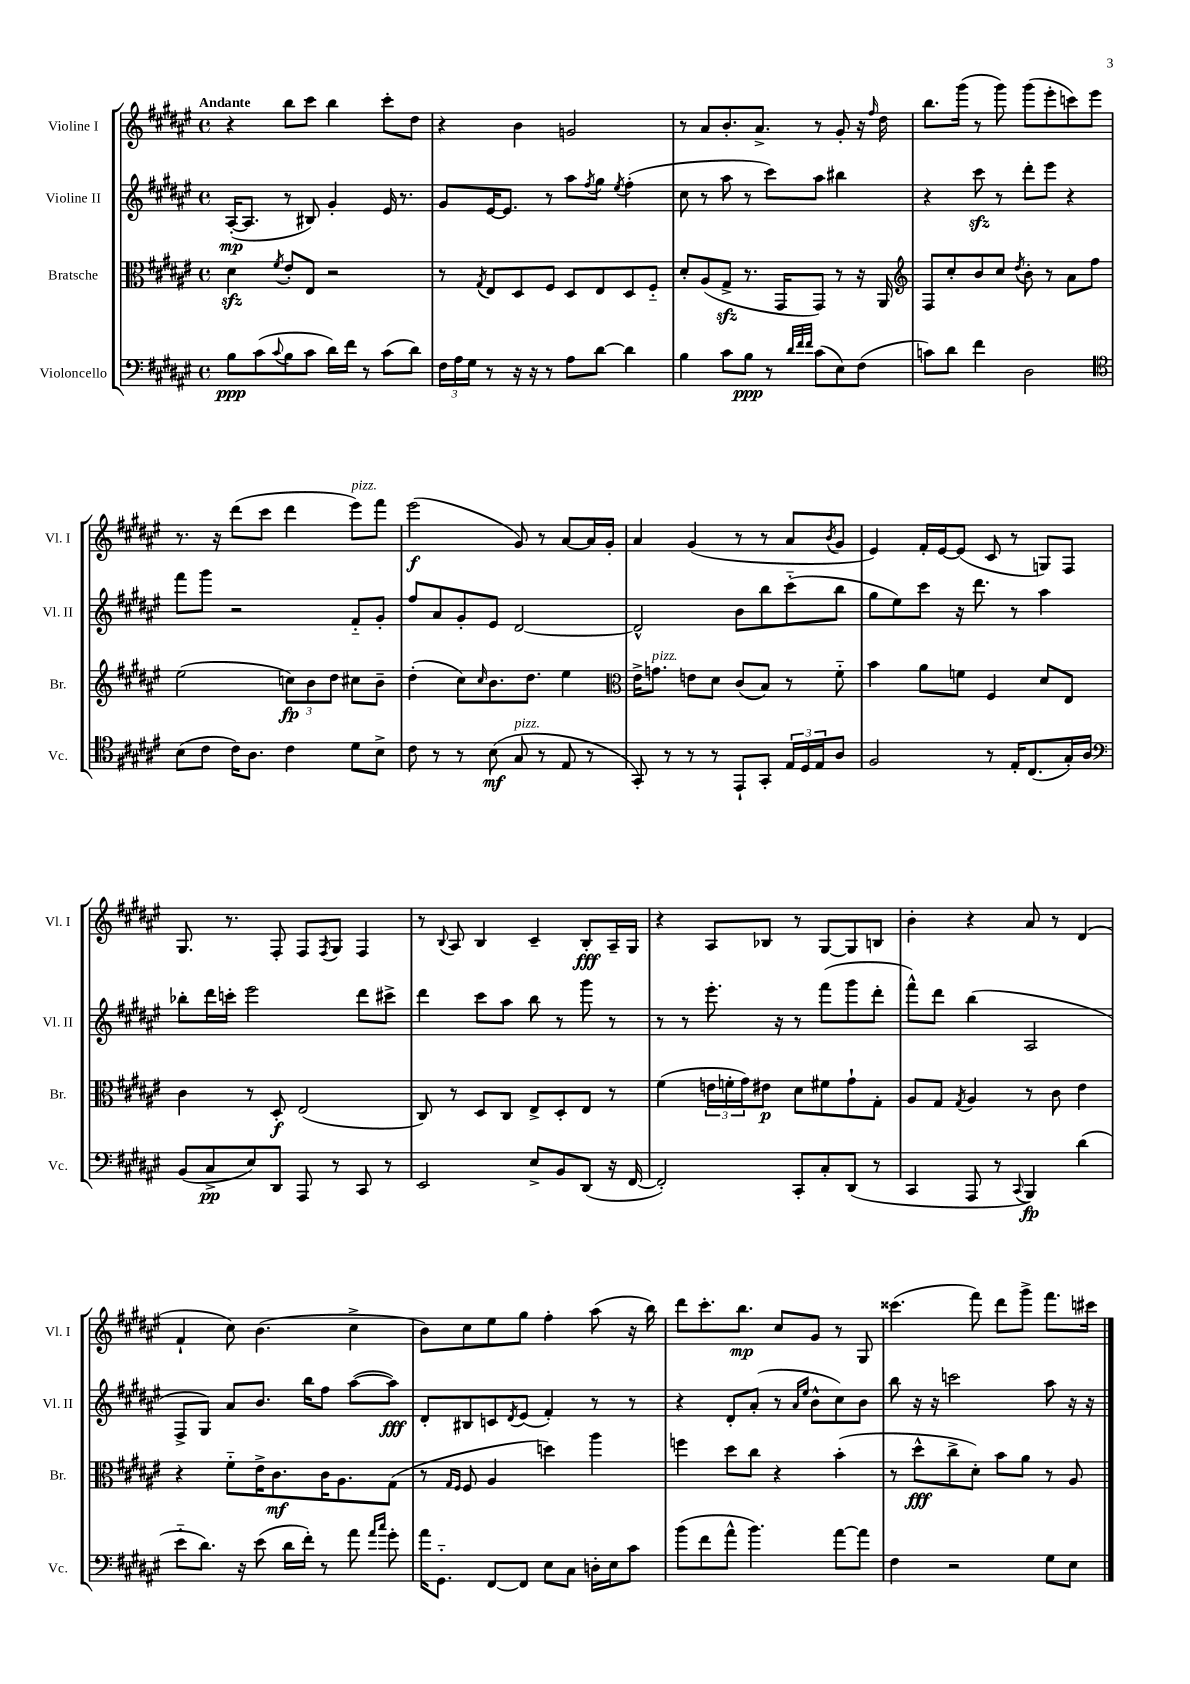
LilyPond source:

<<
\new StaffGroup <<
\new Staff = "s0" \with { instrumentName = "Violine I" shortInstrumentName = "Vl. I" } {
    \clef treble \key fis \major \defaultTimeSignature \time 4/4 \tempo "Andante"
    r4 b''8 cis'''8 b''4 cis'''8-. dis''8 |
    r4 b'4 g'2 |
    r8 ais'8 b'8.-. ais'8.-> r8 gis'8-. r16 \grace { fis''16 } dis''16 |
    b''8. gis'''16( r8 gis'''8) gis'''8( eis'''8-. c'''8) eis'''8 |
    r8. r16 dis'''8( cis'''8 dis'''4 eis'''8^\markup { \italic "pizz." }) fis'''8 |
    eis'''2\f( gis'8) r8 ais'8~ ais'16 gis'16-. |
    ais'4 gis'4( r8 r8 ais'8 \acciaccatura { b'8 } gis'8 |
    eis'4) fis'16-. eis'16~ eis'8( cis'8 r8 g8) fis8 |
    gis8. r8. fis8-. fis8 \acciaccatura { fis8 } gis8 fis4 |
    r8 \appoggiatura { b8 } ais8 b4 cis'4-- b8-.\fff ais16-- gis16 |
    r4 ais8 bes8 r8 gis8~ gis8 b8 |
    b'4-. r4 ais'8 r8 dis'4( |
    fis'4-! cis''8) b'4.( cis''4-> |
    b'8) cis''8 eis''8 gis''8 fis''4-. ais''8( r16 b''16) |
    dis'''8 cis'''8.-. b''8.\mp cis''8 gis'8 r8 gis8 |
    cisis'''4.( fis'''8) dis'''8 gis'''8-> fis'''8. cis'''16 \bar "|." |
}
\new Staff = "s1" \with { instrumentName = "Violine II" shortInstrumentName = "Vl. II" } {
    \clef treble \key fis \major \defaultTimeSignature \time 4/4
    ais16~-.\mp( ais8. r8 bis8) gis'4-. eis'16 r8. |
    gis'8 eis'16~ eis'8. r8 ais''8 \acciaccatura { fis''8 } gis''8 \acciaccatura { eis''8 } fis''4-.( |
    cis''8 r8 ais''8 r8 cis'''8) ais''8 bis''4 |
    r4 cis'''8\sfz r8 dis'''8-. eis'''8 r4 |
    fis'''8 gis'''8 r2 fis'8-_ gis'8-. |
    fis''8 ais'8 gis'8-. eis'8 dis'2~ |
    dis'2-^ b'8 b''8 cis'''8-_( b''8 |
    gis''8 eis''8) cis'''8 r16 dis'''8. r8 ais''4 |
    bes''8-. dis'''16 c'''16-. eis'''2 dis'''8 cis'''8-> |
    dis'''4 cis'''8 ais''8 b''8 r8 gis'''8 r8 |
    r8 r8 eis'''8.-. r16 r8 fis'''8( gis'''8 dis'''8-. |
    fis'''8-^) dis'''8 b''4( ais2 |
    fis8-> gis8) ais'8 b'8. b''16 fis''8 ais''8~( ais''8\fff) |
    dis'8-. bis8 c'8 \acciaccatura { dis'8 } eis'8( fis'4-.) r8 r8 |
    r4 dis'8-. ais'8-.( r8 \grace { ais'16 eis''16 } b'8-^ cis''8) b'8 |
    b''8 r16 r16 c'''2 ais''8 r16 r16 \bar "|." |
}
\new Staff = "s2" \with { instrumentName = "Bratsche" shortInstrumentName = "Br." } {
    \clef alto \key fis \major \defaultTimeSignature \time 4/4
    dis'4\sfz \acciaccatura { fis'8 } eis'8-. eis8 r2 |
    r8 \acciaccatura { gis8 } eis8 dis8 fis8 dis8 eis8 dis8 fis8-_ |
    dis'8-. ais8( gis8->\sfz r8. gis,16 gis,8) r8 r16 ais,16 |
    \clef treble fis8 cis''8-. b'8 cis''8 \acciaccatura { dis''8 } b'8-. r8 ais'8 fis''8 |
    eis''2( \tuplet 3/2 { c''8\fp) b'8 dis''8 } cis''8 b'8-- |
    dis''4-.( cis''8) \grace { cis''16 } b'8. dis''8. eis''4 |
    \clef alto eis'16-> g'8.^\markup { \italic "pizz." } e'8 dis'8 cis'8( b8) r8 fis'8-_ |
    b'4 ais'8 f'8 fis4 dis'8 eis8 |
    cis'4 r8 dis8-.\f eis2( |
    cis8) r8 dis8 cis8 eis8-> dis8-. eis8 r8 |
    fis'4( \tuplet 3/2 { e'16 f'16-. gis'16) } eis'8\p dis'8 fis'8 gis'8-! gis8-. |
    ais8 gis8 \acciaccatura { gis8 } ais4 r8 cis'8 eis'4 |
    r4 fis'8-_ eis'16-> cis'8.\mf cis'16 ais8. gis8( |
    r8 \grace { gis16 fis16 } fis8 ais4 d''4) ais''4 |
    f''4 dis''8 cis''8 r4 b'4-.( |
    r8 dis''8-^\fff cis''8-> dis'8-.) b'8 ais'8 r8 ais8 \bar "|." |
}
\new Staff = "s3" \with { instrumentName = "Violoncello" shortInstrumentName = "Vc." } {
    \clef bass \key fis \major \defaultTimeSignature \time 4/4
    b8\ppp cis'8( \appoggiatura { cis'8 } b8 cis'8 dis'16) fis'16 r8 cis'8( dis'8) |
    \tuplet 3/2 { fis16 ais16 gis16 } r8 r16 r16 r8 ais8 dis'8~ dis'4 |
    b4 cis'8 b8\ppp r8 \grace { dis'32 fis'32 fis'32 } cis'8( eis8) fis8( |
    c'8) dis'8 fis'4 dis2 |
    \clef tenor b8( cis'8 cis'16) ais8. cis'4 dis'8 b8-> |
    cis'8 r8 r8 b8\mf( gis8^\markup { \italic "pizz." } r8 eis8 r8 |
    gis,8-.) r8 r8 r8 eis,8-! gis,8-. \tuplet 3/2 { eis16 dis16 eis16 } ais8 |
    fis2 r8 eis16-. cis8.( gis16-.) ais16 |
    \clef bass b,8( cis8->\pp eis8) dis,8 ais,,8 r8 cis,8 r8 |
    eis,2 eis8-> b,8 dis,8( r16 fis,16~ |
    fis,2-.) cis,8-. cis8-. dis,8( r8 |
    cis,4 ais,,8 r8 \appoggiatura { cis,8 } b,,4\fp) dis'4( |
    eis'8-_ dis'8.) r16 eis'8( dis'16 fis'16-.) r8 ais'8 \grace { ais'16 cis''16 } gis'8-. |
    ais'16 gis,8.-_ fis,8~ fis,8 eis8 cis8 d16-. eis16 cis'8 |
    b'8( fis'8 ais'8-^ b'4.) ais'8~ ais'8 |
    fis4 r2 gis8 eis8 \bar "|." |
}
>>
>>
\layout { \context { \Score \remove "Bar_number_engraver" } }
